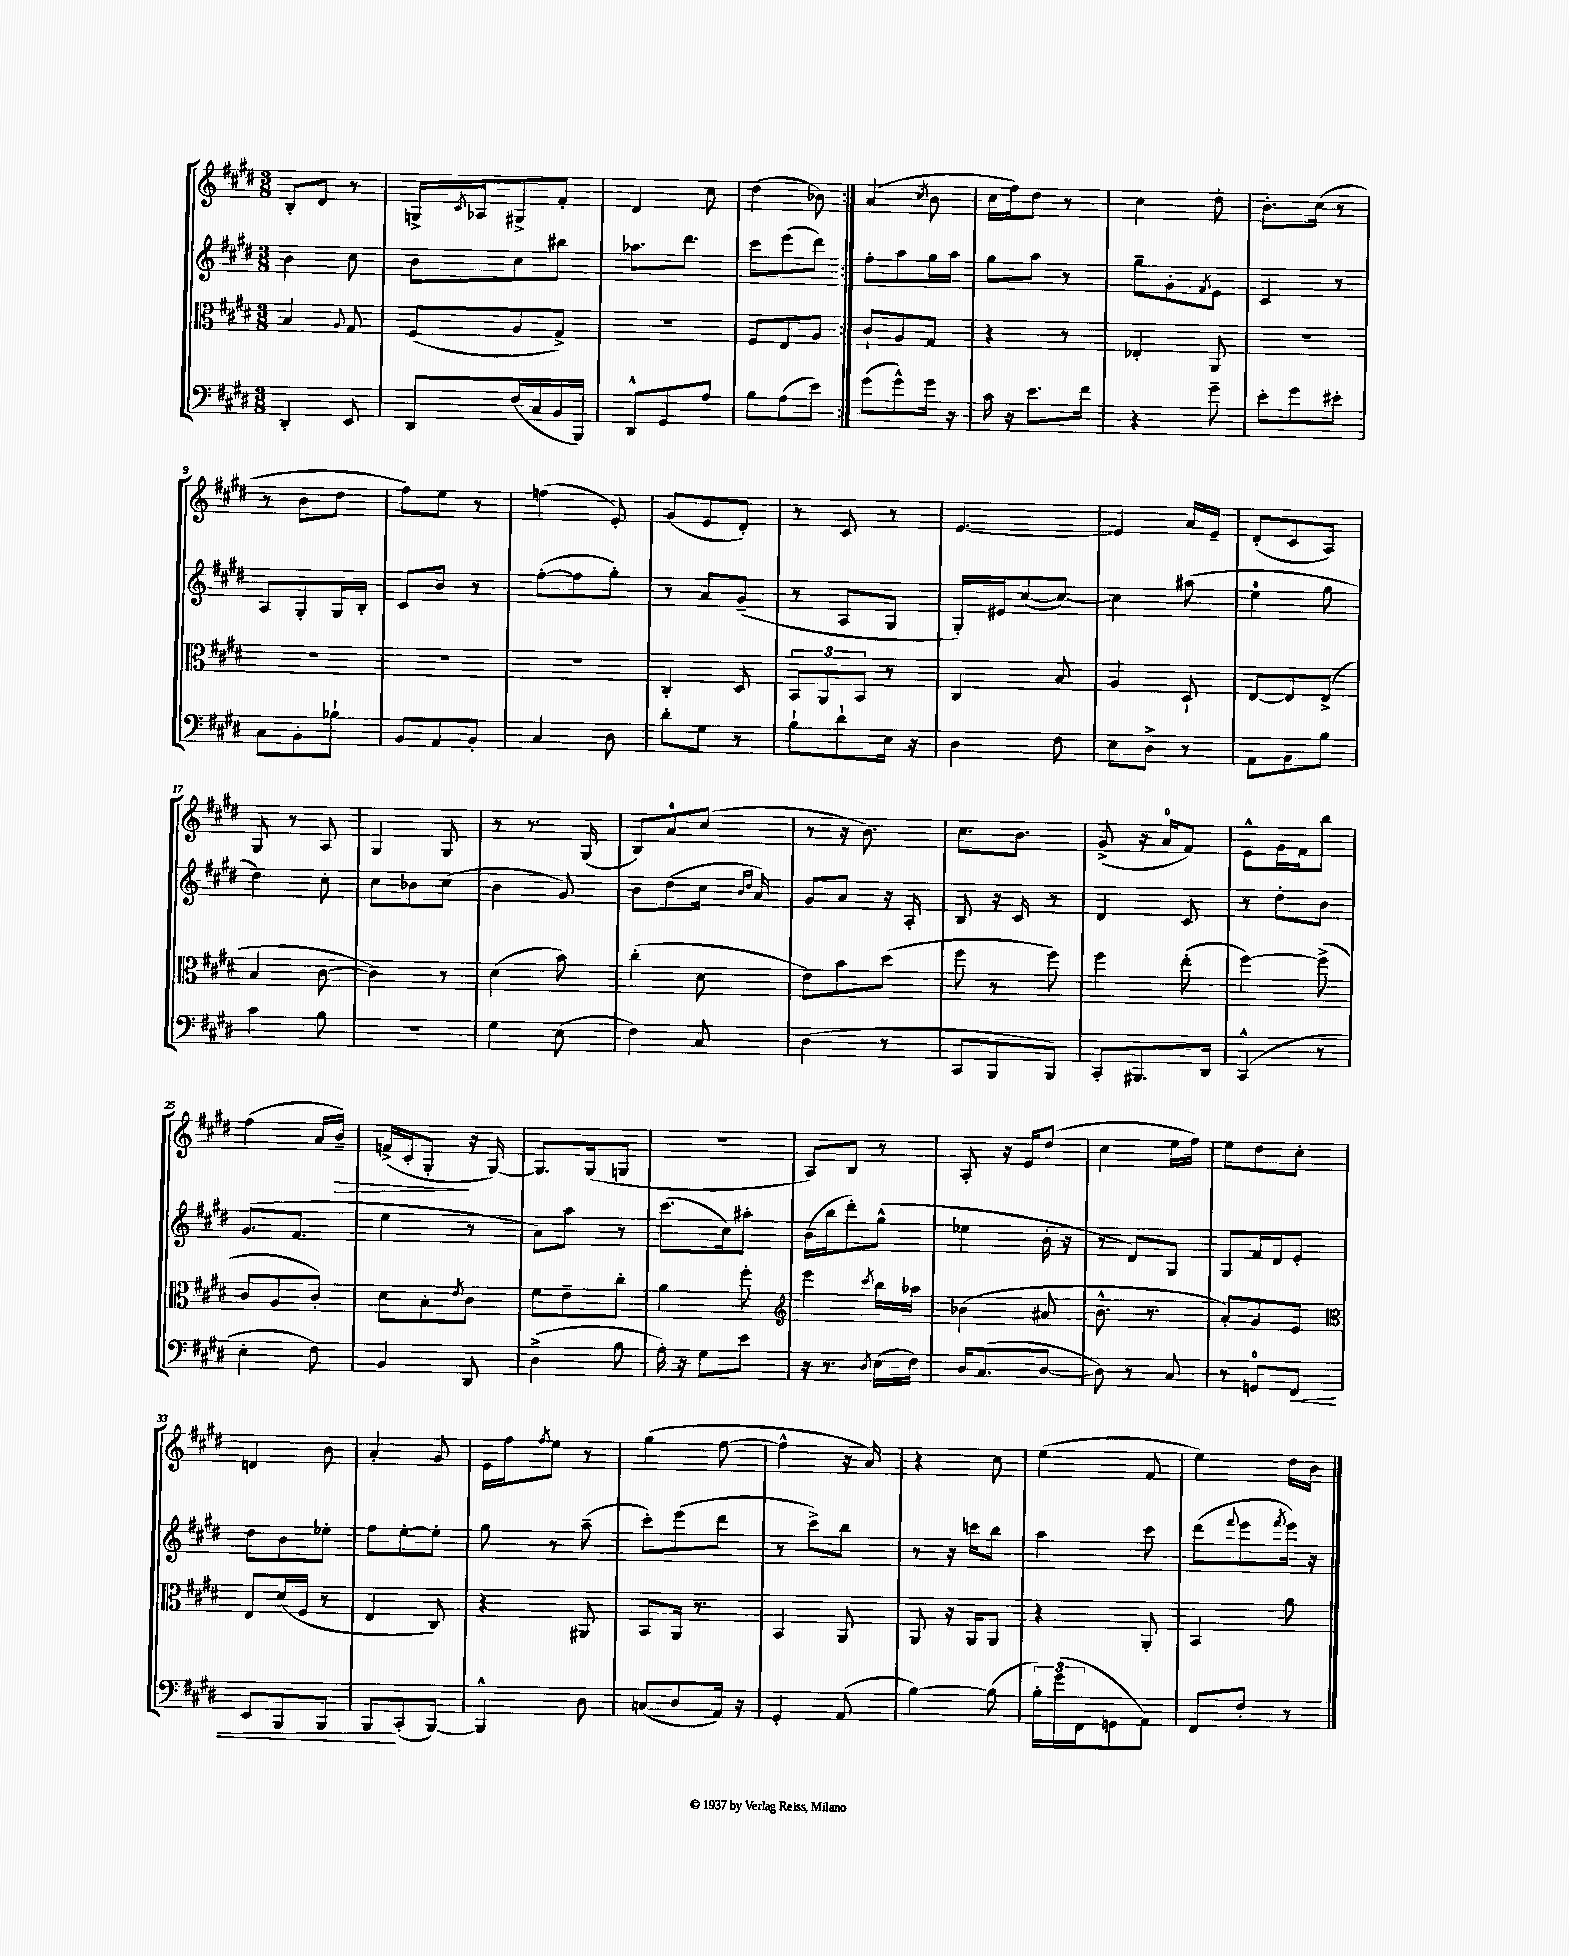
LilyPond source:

<<
\new StaffGroup <<
\new Staff = "s0" {
    \clef treble \key e \major \numericTimeSignature \time 3/8
    \repeat volta 2 { b8-. dis'8 r8 |
    g16-> \acciaccatura { cis'8 } aes16 gis8-> fis'8-. |
    dis'4 cis''8 |
    dis''4( bes'8) | }
    a'4( \acciaccatura { cis''8 } b'8 |
    cis''16 fis''16) dis''8 r8 |
    cis''4 dis''8-. |
    b'8.-. cis''16( r8 |
    r8 b'8 dis''8 |
    fis''8) e''8 r8 |
    f''4( e'8-.) |
    gis'8( e'8 dis'8-.) |
    r8 cis'8 r8 |
    e'4.~ |
    e'4 a'16 e'16-- |
    dis'8-.( cis'8 a8) |
    gis8 r8 a8 |
    gis4 gis8 |
    r8 r8. gis16( |
    b8) a'8-0 cis''8( |
    r8 r16 b'8.) |
    cis''8. b'8. |
    gis'8->( r16 a'16-0 fis'8) |
    e'8-^ gis'16 fis'16 b''8 |
    fis''4( a'16 b'16--\>) |
    f'16->( cis'16-. gis8-.\! r16 gis16~) |
    gis8. gis16( g8 |
    R4. |
    a8) b8 r8 |
    a8-. r16 e'16 dis''8( |
    cis''4 e''16 fis''16) |
    e''8 dis''8 cis''8-. |
    d'4 b'8 |
    a'4-. gis'8 |
    e'16 fis''16 \acciaccatura { fis''8 } e''8 r8 |
    gis''4( fis''8~ |
    fis''4-^ r16 a'16) |
    r4 cis''8 |
    e''4( fis'8 |
    e''4) dis''16 b'16 \bar "|." |
}
\new Staff = "s1" {
    \clef treble \key e \major \numericTimeSignature \time 3/8
    \repeat volta 2 { b'4 cis''8 |
    b'8 cis''8 bis''8 |
    aes''8. dis'''8. |
    cis'''8 e'''8( dis'''8) | }
    fis''8-. a''8 gis''16 a''16 |
    gis''8 a''8 r8 |
    gis''8-- gis'8-. \acciaccatura { fis'8 } e'8 |
    cis'4 r8 |
    a8 gis8-. gis16 b16-. |
    cis'8 b'8 r8 |
    fis''8~-.( fis''8 gis''8-.) |
    r8 a'8 gis'8--( |
    r8 a8 gis8 |
    gis16-.) eis'16 cis''8~( cis''8~) |
    cis''4 ais''8( |
    e''4-0 gis''8 |
    dis''4) cis''8-. |
    cis''8 bes'8 cis''8( |
    b'4 gis'8) |
    b'8 dis''8( cis''16 \grace { b'16 dis''16 } a'16) |
    gis'8 a'8 r16 a16-. |
    b8 r16 cis'16 r8 |
    dis'4 cis'8 |
    r8 dis''8-. b'8 |
    gis'8.( fis'8. |
    e''4 r8 |
    a'8) a''8 r8 |
    cis'''8.( cis''16) ais''8-. |
    b'16( b''16 dis'''8-.) gis''8-^( |
    ees''4 b'16-. r16 |
    r8 dis'8) gis8 |
    gis8 fis'16 dis'16 e'8-. |
    dis''8 b'8 ees''8-. |
    fis''8 e''8~-. e''8-. |
    gis''8 r8 a''8--( |
    cis'''8-.) e'''8( dis'''8 |
    r8 cis'''8->) b''8 |
    r8 r16 c'''16 b''8 |
    a''4 cis'''8 |
    dis'''8( \appoggiatura { fis'''8 } e'''8 \acciaccatura { fis'''8 } e'''16) r16 \bar "|." |
}
\new Staff = "s2" {
    \clef alto \key e \major \numericTimeSignature \time 3/8
    \repeat volta 2 { b4 \appoggiatura { a8 } gis8 |
    fis8( a8 gis8->) |
    R4. |
    fis8 e8 a8 | }
    cis'8-! a8 gis8 |
    r4 r8 |
    ees4-. a,8 |
    R4. |
    R4. |
    R4. |
    R4. |
    cis4-. dis8 |
    \tuplet 3/2 { b,8 a,8 b,8 } r8 |
    cis4 b8 |
    a4 dis8-! |
    e8~ e8 e8->( |
    b4 cis'8~ |
    cis'4) r8 |
    dis'4( b'8) |
    cis''4-.( dis'8 |
    e'8) b'8 dis''8( |
    fis''8 r8 fis''8) |
    fis''4 e''8-.( |
    fis''4~) fis''8->( |
    cis'8 a8 cis'8-.) |
    dis'8 b8-. \acciaccatura { e'8 } cis'8 |
    fis'8 e'8-- cis''8-. |
    a'4 fis''8-. |
    \clef treble e'''4 \acciaccatura { cis'''8 } b''16 aes''16 |
    bes'4( ais'8 |
    b'8.-^ r8. |
    a'8-.) gis'8 e'8 |
    \clef alto e8 dis'16( fis16 r8 |
    e4 cis8) |
    r4 ais,8 |
    b,8 a,16 r8. |
    b,4 a,8 |
    a,8 r16 a,16 a,8 |
    r4 a,8-. |
    b,4 a'8 \bar "|." |
}
\new Staff = "s3" {
    \clef bass \key e \major \numericTimeSignature \time 3/8
    \repeat volta 2 { dis,4-. e,8 |
    dis,8 fis16( cis16 b,16 b,,16) |
    dis,8-^ gis,8 a8 |
    b8 a8( e'8) | }
    gis'8( gis'8-^) gis'16 r16 |
    cis'16 r16 e'8. fis'16 |
    r4 gis'8-- |
    e'8-. gis'8 eis'8-. |
    cis8 b,8-. bes8-! |
    b,8 a,8 b,8-. |
    cis4 dis8 |
    dis'8-. gis8 r8 |
    b8-! dis'8-! e16 r16 |
    dis4 fis8 |
    e8 dis8-> r8 |
    a,8 b,8 b8 |
    cis'4 b8 |
    R4. |
    gis4 e8( |
    fis4) cis8 |
    dis4( r8 |
    cis,8 b,,8 b,,8) |
    cis,8-. bis,,8. dis,16 |
    cis,4-^( r8 |
    e4-. fis8) |
    b,4 dis,8 |
    dis4->( b8 |
    a16-.) r16 gis8 e'8 |
    r16 r8. \acciaccatura { dis8 } e16( fis16) |
    dis16 cis8.( dis8~ |
    dis8) r8 cis8 |
    r8 g,8-0 fis,8\< |
    e,8 b,,8 b,,8 |
    b,,8\! cis,8-.( b,,8~) |
    b,,4-^ dis8 |
    c8( dis8 a,16) r16 |
    gis,4-. a,8( |
    b4~) b8( |
    \tuplet 3/2 { b16-.) gis'16( fis,16 } g,8 a,8) |
    fis,8 fis8-. r8 \bar "|." |
}
>>
>>
